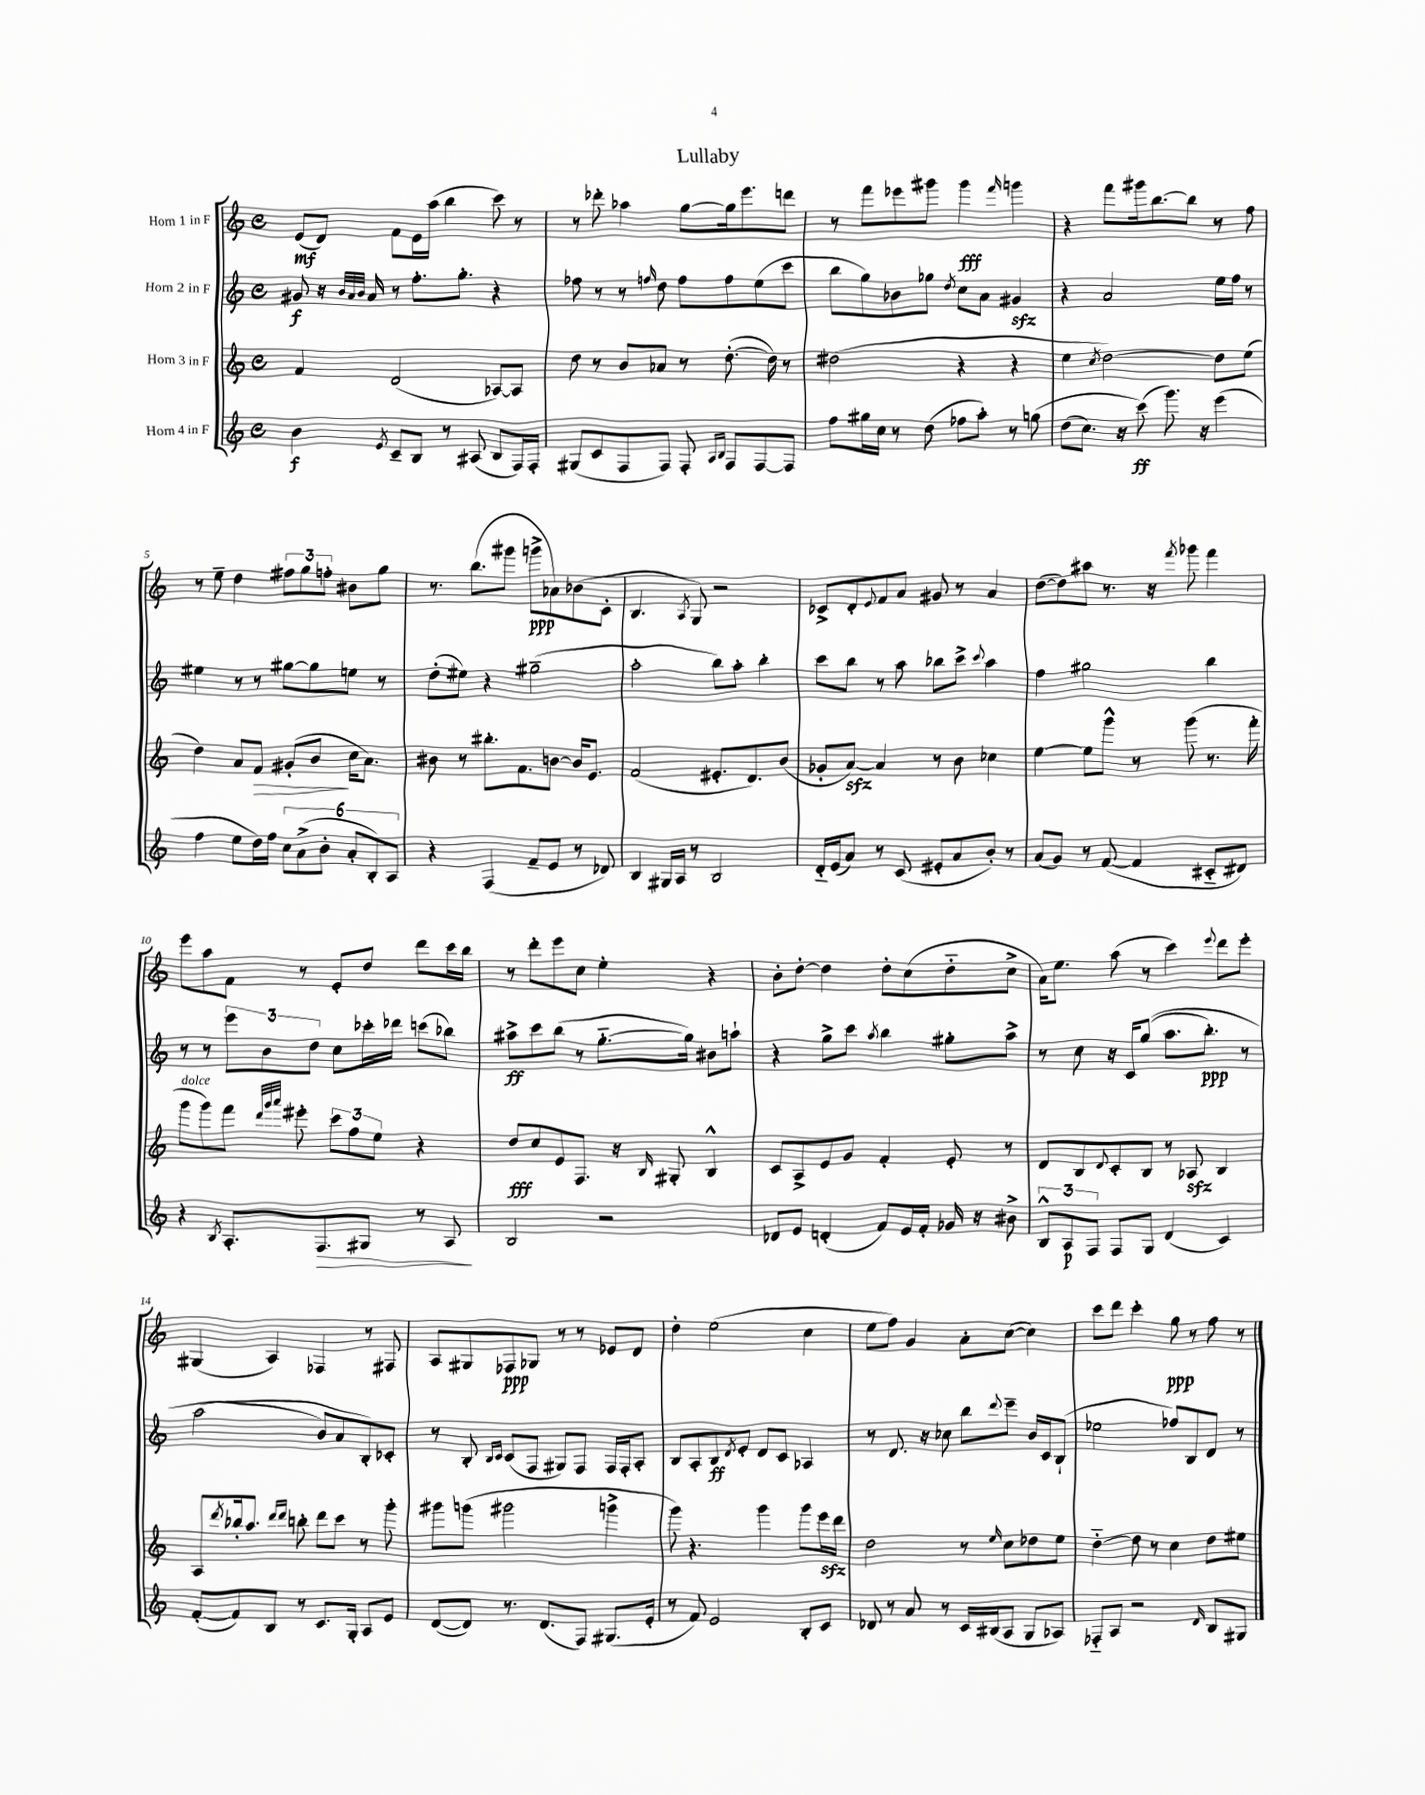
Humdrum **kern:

**kern	**kern	**kern	**kern
*staff4	*staff3	*staff2	*staff1
*clefG2	*clefG2	*clefG2	*clefG2
*k[]	*k[]	*k[]	*k[]
*M4/4	*M4/4	*M4/4	*M4/4
*met(c)	*met(c)	*met(c)	*met(c)
4b\	4f/	8g#/	(8e/L
.	.	16r	8d/J)
.	.	32qqb/LLL	.
.	.	32qqa/	.
.	.	32qqb/JJJ	.
.	.	16a/	.
8qe/	.	.	.
8c~/L	(2d/	8r	8f\L
8B/J	.	8.ff'\L	16e\L
.	.	.	(16aa\JJ
8r	.	.	4bb\
.	.	8.gg'\J	.
(8A#/	.	.	.
8B/L	[8A-/L)	4r	8ccc\)
16F/L)	8A-/]J	.	8r
16F'/JJ	.	.	.
=	=	=	=
(8G#/L	8dd\	8ff-\	8r
8c/	8r	8r	8ddd-'\
8F/	8b/L	8r	4aa-\
.	.	16qqff/	.
8F/J)	8a-/J	8dd\	.
8F'/	8r	8ff\L	[8gg\L
16qqA/LL	.	.	.
16qqB/JJ	.	.	.
8F/L	([8.dd'\	8ff\	16gg\]k
.	.	.	8.eee\
[8F/	.	(8ee\	.
.	16dd\])	.	.
8F/]J	8r	8ccc\J	8ddd\J
=	=	=	=
8ff\L	(2dd#\	8bb\L	8r
16gg#\L	.	8gg\)	8fff\L
16cc\JJ	.	.	.
8r	.	8b-\	8eee-\
(8dd\	.	8gg-\J	8ggg#\J
.	.	8qdd/	.
8ff-\L	4r	8cc\L	4ggg#\
8aa'\J)	.	8a\J	.
.	.	.	16qqfff/
8r	4r	4g#/	4ggg\
&(8gg\	.	.	.
=	=	=	=
(8dd\L	4ee\	4r	4r
8.cc\J)	.	.	.
.	8qcc/	.	.
.	[2dd\)	2a/	8fff\L
16r	.	.	.
(8ccc\&)	.	.	16ggg#\k
.	.	.	[8.bb\
8.ggg\)	.	.	.
.	.	.	8bb\]J
16r	.	.	.
(4eee\	8dd\]L	16ee\LL	8r
.	.	16ff\JJ	.
.	(8ee\J	8r	8ff\
=	=	=	=
4ff\	4dd\)	4ee#\	8r
.	.	.	8ee~\
8ee\L	8a/L	8r	4dd\
16dd\L)	8f/J	8r	.
16ff\JJ	.	.	.
12cc\L	(8g#'/L	[8gg#\L	12ff#\L
(12a^\	.	.	12gg\
.	8b/J	8gg#\]	.
12b'\J	.	.	12ff'\J
12a'/L	16cc\LK	8ee\J	8b#\L
.	8.a\J)	.	.
12B'/)	.	.	.
.	.	8r	8gg\J
12A/J	.	.	.
=	=	=	=
4r	8b#\	(8dd'\L	8.r
.	8r	8ee#\J)	.
.	.	.	(8.bb\L
(4F/	8.bb#'\L	4r	.
.	.	.	8ggg#\J
.	8.f\	.	.
8f~/L	.	(2gg#~\	8ggg^\L
8e/J	[8b\J	.	8a-\)
8r	16b/]LK	.	(8b-\
.	8.e/J	.	.
8d-/)	.	.	8c'\J
=	=	=	=
4B/	(2f/	2aa'\	4.B/
16G#/LL	.	.	.
16A/JJ	.	.	.
.	.	.	8qA/
8r	.	.	8G/)
2B/	8.e#'/L	8bb\L)	2r
.	.	8aa'\J	.
.	8.d/)	.	.
.	.	4bb'\	.
.	(8b/J	.	.
=	=	=	=
16d'~/LL	8g-'/L	8ccc\L	8c-^/L
(16e/J	.	.	.
8a/J)	[8a/J)	8bb\J	8d'/
.	.	.	8qqe/
8r	4a/]	8r	8f/
(8c/	.	8aa\	8a/J
8e#'/L	8r	8bb-\L	8g#/
8a/	8b\	8ccc^\J	8r
.	.	8qqccc/	.
8b'/J)	4cc-\	4aa\	4a/
8r	.	.	.
=	=	=	=
(8a/L	[4ee\	4ff\	([8dd\L
8g/J)	.	.	8dd\])
8r	8ee\]L	2gg#\	8aa#\J
([8f/	8ggg^^\J	.	8.r
4f/]	8r	.	.
.	.	.	16r
.	.	.	8qfff/
.	(8ggg\	.	8ggg-\
8c#'~/L	8.r	4bb\	4fff\
8d#/J)	.	.	.
.	16fff'\	.	.
=	=	=	=
4r	8ggg\L	8r	8eee\L
.	8ggg\)	8r	8aa\
8qB/	.	.	.
8.A'/L	8fff\J	12eee\L	8f\J
.	.	12b\	.
.	32qqddd/LLL	.	.
.	32qqggg/	.	.
.	32qqaaa/JJJ	.	.
.	8eee#'\	.	8r
.	.	12dd\J	.
8.F/	.	.	.
.	12ccc\L	8cc\L	8e'/L
.	12ff\	.	.
8G#/J	.	16ccc-'\L	8dd/J
.	12ee\J	.	.
.	.	16ddd-\JJ	.
8r	4r	(8ccc\L	8ddd\L
8A/	.	8bb-\J)	16ccc\L
.	.	.	16bb\JJ
=	=	=	=
2B/	8dd/L	8aa#^\L	8r
.	8cc/	8ccc\	8ddd'\L
.	8e/	(8bb\J	8eee\
.	8.F/J	8r	8cc\J
2r	.	[8.gg'~\L	4ee'\
.	16r	.	.
.	16qqB/	.	.
.	8G#'/	.	.
.	.	16gg\]Jk)	.
.	4B^^/	8b#\L	4r
.	.	8aa`\J	.
=	=	=	=
8d-/L	8c/L	4r	8b'\L
8e/J	8A^/	.	[8dd'\J
(4d'/	8e/	8gg^\L	4dd\]
.	8g/J	8ccc\J	.
.	.	8qaa/	.
8f/L)	4f'/	4bb\	8dd'\L
16e/L	.	.	(8cc\
16f'/JJ	.	.	.
16g-/	8e'/	8gg#'\L	8dd'~\
16r	.	.	.
8b#^\	8r	8aa^\J	8cc^\J
=	=	=	=
12B^^/L	8d/L	8r	16a\LK)
.	.	.	8.ee\J
12A/	.	.	.
.	8B/	8cc\	.
12F/J	.	.	.
.	8qqd/	.	.
8F/L	8c'/	16r	(8aa\
.	.	16c/LK	.
8G/J	8B/J	&((8gg/J	8r
(4d/	8r	8.aa\L	4ccc\)
.	8A-/	.	.
.	.	8.bb'\J)	.
.	.	.	8qqeee/
4c/)	4B/	.	8ddd\L
.	.	8r	8eee'\J
=	=	=	=
([8f'/L	8A/L	(2aa\	(4G#/
.	8qddd/	.	.
8f/])	16bb-'/k	.	.
.	8.aa/J	.	.
8B/J	.	.	4A/)
.	16qqddd/LL	.	.
.	16qqddd/JJ	.	.
8r	8bb'\	.	.
8.c/L	8ddd\L	8b/L&)	4F-/
.	8ccc\J	8a/	.
16G'/Jk	.	.	.
8A/L	8r	8B'/)	8r
8e/J	8ggg'\	8c-'/J	8F#/
=	=	=	=
([8d/L	8ggg#\L	8r	8A/L
8d/]J)	(8ggg\J	8B'/	8G#/
.	.	16qqB/LL	.
.	.	16qqc/JJ	.
8.r	2ggg#\	(8c/L	8F-/
.	.	8F/J	8G-/J
(8.d/L	.	.	.
.	.	8G#/L)	8r
8F/J)	.	8F/J	8r
(8.G#/L	4ggg^\	16F/LL	8e-/L
.	.	16F'/J	.
.	.	8A'/J	8d/J
16e'/Jk	.	.	.
=	=	=	=
8r	8ggg\)	8B/L	4dd'\
8f/)	4.r	8A'/	.
2e/	.	8B/	(2ee\
.	.	8qd/	.
.	.	8e'/J	.
.	4ggg\	8d/L	.
.	.	8c/J	.
8B'/L	8ggg\L	4A-/	4cc\
8c/J	16eee\L	.	.
.	16ddd\JJ	.	.
=	=	=	=
8d-/	2dd\	8r	8ee\L
8r	.	8.d/	8ff\J)
8a/	.	.	4g/
.	.	16r	.
8r	.	8cc-\	.
16c/LL	8r	8bb\L	8a'\L
(16B#/J	.	.	.
.	16qqee/	8qqddd/	.
8A/J	8cc\L	8eee~\J	([8cc\J
8G/L	8dd-\	16b/LL	4cc\])
.	.	16c/J	.
8A-/J)	8ee\J	(8B`/J	.
=	=	=	=
8F-'~/L	[4dd'~\	2ee-\	8ccc\L
8A/J	.	.	8ddd\J
2r	8dd\]	.	4ccc'\
.	8r	.	.
.	4cc\	8ff-/L)	8gg\
.	.	8B/	8r
16qqd/	.	.	.
8B/L	8dd\L	8d/J	8ff\
8G#/J	8ee#\J	8r	8r
==	==	==	==
*-	*-	*-	*-
